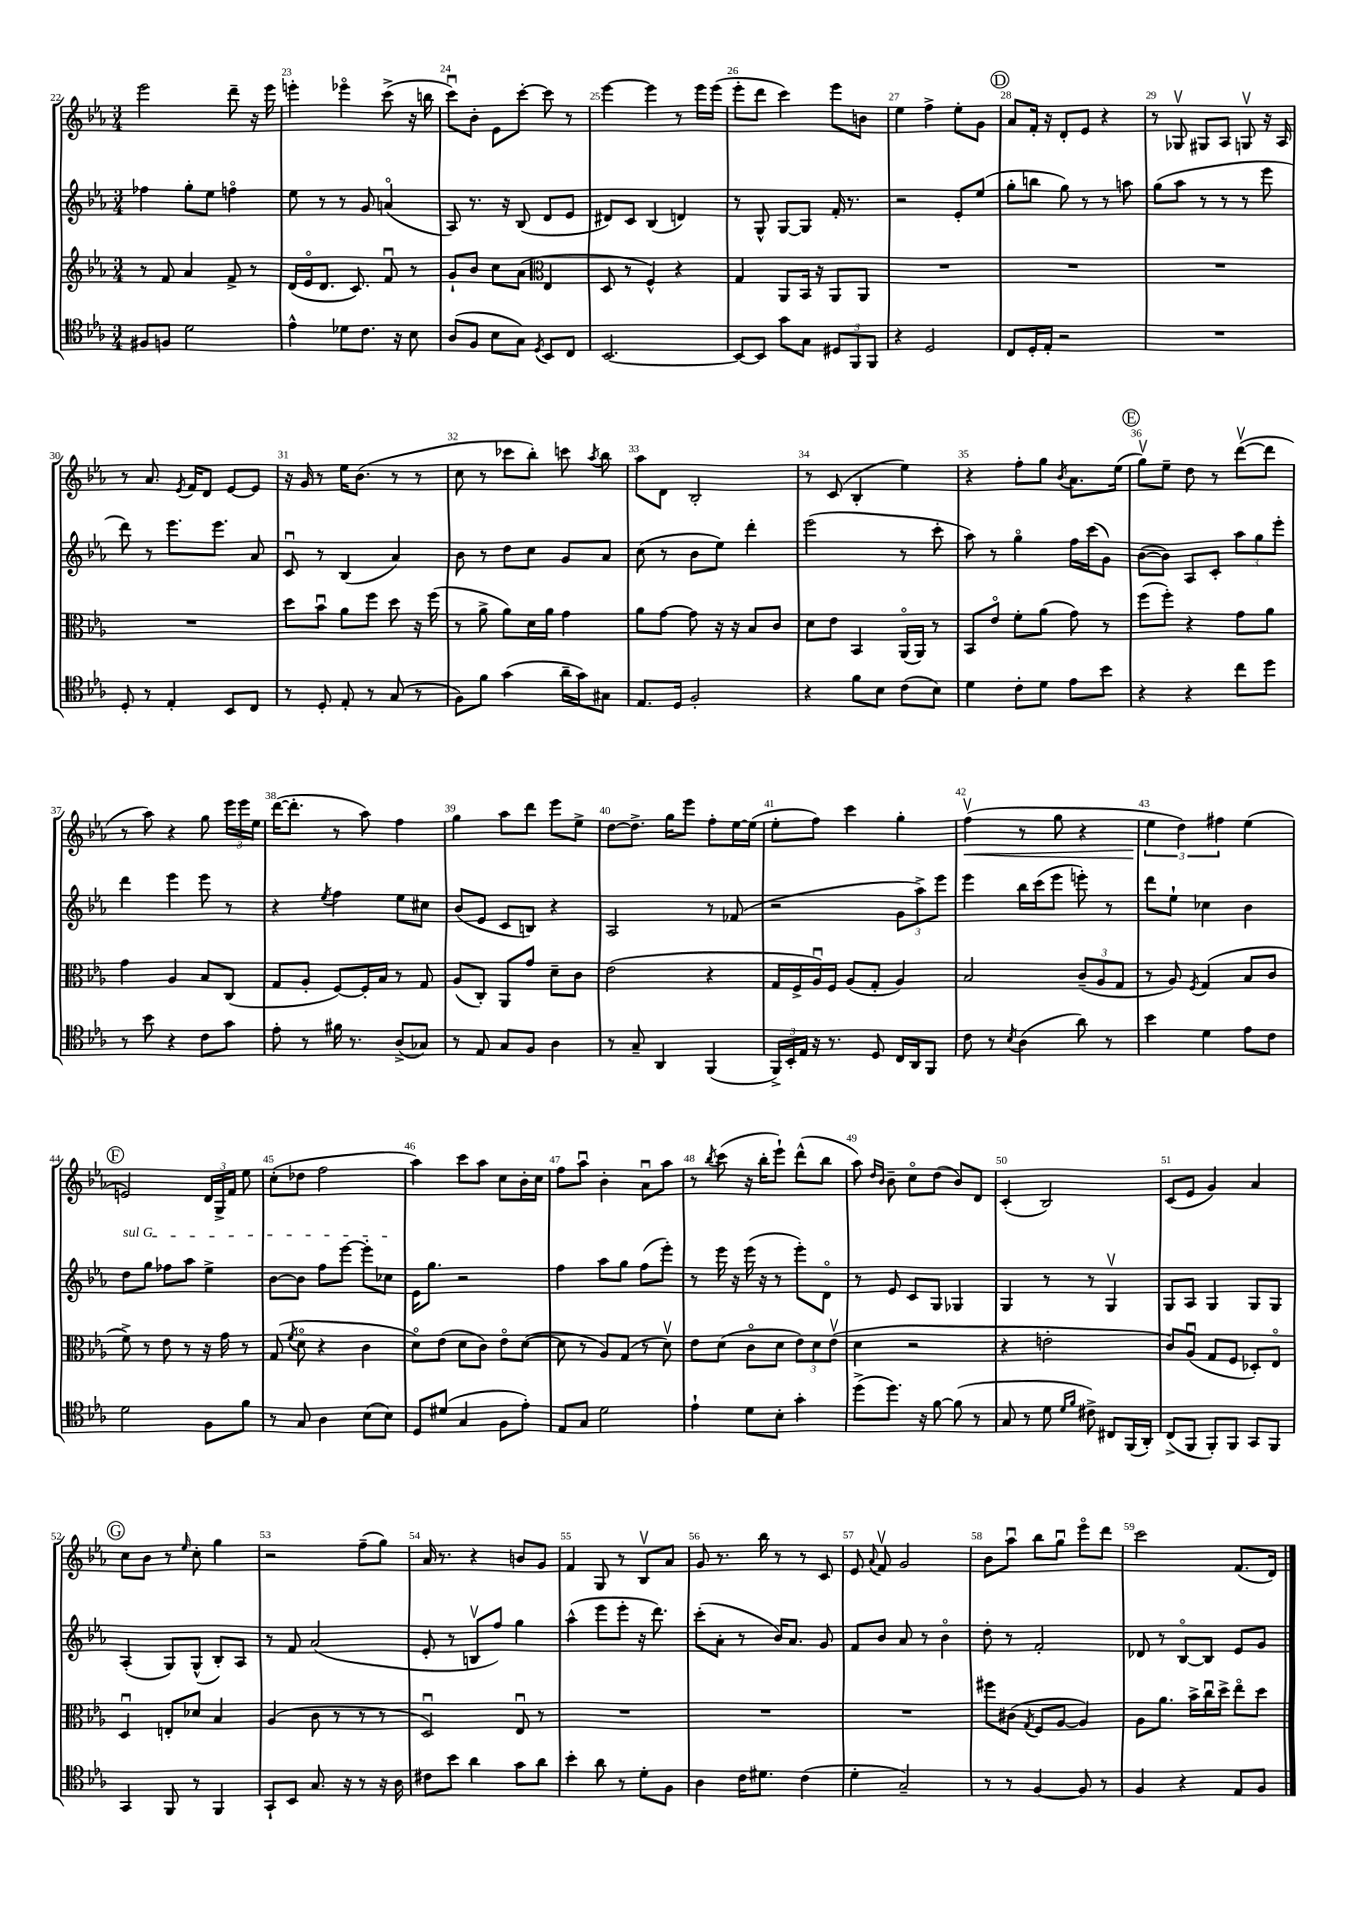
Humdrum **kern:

**kern	**kern	**kern	**kern
*staff4	*staff3	*staff2	*staff1
*clefC4	*clefG2	*clefG2	*clefG2
*k[b-e-a-]	*k[b-e-a-]	*k[b-e-a-]	*k[b-e-a-]
*M3/4	*M3/4	*M3/4	*M3/4
8F#	8r	4ff-	2eee-
8F	8f	.	.
2d	4a-	8gg'	.
.	.	8ee-	.
.	8f^	4ffo	8ddd~
.	8r	.	16r
.	.	.	16eee-
=	=	=	=
4e-^^	(16d	8ee-	4eee'
.	16e-o	.	.
.	8.d	8r	.
8d-	.	8r	4eee-o
.	8.c)	.	.
8.c	.	8g	.
.	8fu	(4ao	(8ccc^
16r	.	.	.
8B-	8r	.	16r
.	.	.	16bb
=	=	=	=
(8A-	8g`	8A-)	8cccu)
8F	8b-	8.r	8b-'
8B-	8cc	.	8e-
.	.	16r	.
8G)	(8a-	(8B-	[8ccc'
*	*clefC3	*	*
8qD	.	.	.
8BB-	4E-	8d	8ccc]
8C	.	8e-	8r
=	=	=	=
[2.BB-	8D	8d#)	[4eee-
.	8r	8c	.
.	4F^^)	(4B-	4eee-]
.	4r	4d)	8r
.	.	.	16eee-
.	.	.	(16eee-
=	=	=	=
8BB-_	4G	8r	8eee-'
8BB-]	.	8G^^	8ddd
8g	8AA-	[8G	4ccc)
8G	16BB-	8G]	.
.	16r	.	.
12D#	8AA-	16f'	8eee-
.	.	8.r	.
12FF	.	.	.
.	8AA-	.	8b
12FF	.	.	.
=	=	=	=
4r	2.r	2r	4ee-
2D	.	.	4ff^
.	.	8e-'	8ee-'
.	.	(8ee-	8g
=	=	=	=
8C	2.r	8gg'	8a-
16D'	.	8bb	16f'
16E-'	.	.	16r
2r	.	8gg)	8d'
.	.	8r	8e-
.	.	8r	4r
.	.	8aa	.
=	=	=	=
2.r	2.r	(8gg	8r
.	.	8aa-	8G-v
.	.	8r	8G#
.	.	8r	8A-
.	.	8r	8Gv
.	.	8eee-	16r
.	.	.	16A-
=	=	=	=
8D'	2.r	8ddd)	8r
8r	.	8r	8.a-
4E-'	.	8.eee-	.
.	.	.	8qe-
.	.	.	16f
.	.	.	8d
.	.	8.eee-	.
8BB-	.	.	[8e-
8C	.	8a-	8e-]
=	=	=	=
8r	8dd	8cu	16r
.	.	.	16g
8D'	8b-u	8r	8r
8E-'	8a-	(4B-	16ee-
.	.	.	(8.b-
8r	8ff	.	.
(8G	8dd	4a-)	8r
8r	16r	.	8r
.	(16ff	.	.
=	=	=	=
8F)	8r	8b-	8cc
8f	8a-^	8r	8r
(4g	8a-)	8dd	8ccc-
.	16d	8cc	8bb-')
.	16a-	.	.
16a-~	4g	8g	8ccc
16g)	.	.	.
.	.	.	8qaa-
8G#	.	8a-	8bb-
=	=	=	=
8.E-	8a-	(8cc	8aa-
.	[8g	8r	8d
16D	.	.	.
2F'	8g]	8b-	2B-'
.	16r	8ee-)	.
.	16r	.	.
.	8B-	4ddd'	.
.	8c	.	.
=	=	=	=
4r	8d	(2eee-	8r
.	8e-	.	(8c
8f	4BB-	.	4B-'
8B-	.	.	.
(8c	(16AA-o	8r	4ee-)
.	16AA-)	.	.
8B-)	8r	8ccc'	.
=	=	=	=
4d	8BB-	8aa-)	4r
.	8e-o	8r	.
8c'	8f'	4ggo	8ff'
8d	(8a-	.	8gg
.	.	.	8qb-
8e-	8g)	16ff	8.a-
.	.	(16ccc	.
8b-	8r	8g)	.
.	.	.	(16ee-
=	=	=	=
4r	(8ff	([8b-	8ggv)
.	8ff')	8b-])	8ee-~
4r	4r	8A-	8dd
.	.	8c'	8r
8cc	8g	12aa-	([8dddv
.	.	12gg	.
8dd	8a-	.	8ddd]
.	.	12eee-'	.
=	=	=	=
8r	4g	4ddd	8r
8b-	.	.	8aa-)
4r	4A-	4eee-	4r
8c	8B-	8eee-	8gg
8g	(8C	8r	24eee-
.	.	.	24eee-
.	.	.	24ee-
=	=	=	=
8e-'	8G	4r	([16ddd
.	.	.	8.ddd']
8r	8A-'	.	.
.	.	8qee-	.
16f#	[8F)	4ff	8r
8.r	.	.	.
.	16F']	.	8aa-)
.	16B-	.	.
(8A-^	8r	8ee-	4ff
8G-)	8G	8cc#	.
=	=	=	=
8r	(8A-	(8b-	4gg
8E-	8C')	8e-	.
8G	8AA-	8c	8aa-
8F	8g	8B)	8ddd
4A-	8d~	4r	8eee-
.	8c	.	8ee-^
=	=	=	=
8r	(2e-	2A-	[8dd
8G~	.	.	8.dd^]
4AA-	.	.	.
.	.	.	16gg
.	.	.	8eee-
(4FF	4r	8r	8ff'
.	.	(8f-	[16ee-
.	.	.	(16ee-]
=	=	=	=
24FF^)	16G	2r	8ee-'
24BB-'	.	.	.
.	16F^	.	.
24E-	.	.	.
16r	16A-u)	.	8ff)
8.r	16F	.	.
.	(8A-	.	4ccc
8D	8G'	.	.
16C	4A-)	12g	4gg'
16AA-	.	.	.
.	.	12aa-^)	.
8FF	.	.	.
.	.	12eee-	.
=	=	=	=
8c	2B-	4eee-	(4ffv
8r	.	.	.
8qB-	.	.	.
(4A-	.	16bb-	8r
.	.	(16ccc	.
.	.	8eee-	8gg
8a-)	(12c~	8eee')	4r
.	12A-	.	.
8r	.	8r	.
.	12G	.	.
=	=	=	=
4b-	8r	8ddd	6ee-
.	8A-)	8ee-`	.
.	.	.	6dd)
.	8qF	.	.
4d	(4G	4cc-	.
.	.	.	6ff#
8e-	8B-	4b-	(4ee-
8c	8c	.	.
=	=	=	=
2d	8f^)	8dd	2e)
.	8r	8gg	.
.	8e-	8ff-	.
.	8r	8aa-	.
8F	16r	4ee-^	24d
.	.	.	24G^
.	16g	.	.
.	.	.	24f
8f	8r	.	8ee-
=	=	=	=
8r	(8G	[8b-	(8cc'
.	8qf	.	.
8G	8do	8b-]	8dd-
4A-	4r	8ff	2ff
.	.	[8eee-	.
(8B-	4c	8eee-']	.
8B-)	.	8cc-	.
=	=	=	=
8D	8do)	16e-	4aa-)
.	.	8.gg	.
(8d#	(8e-	.	.
4G	8d	2r	8ccc
.	8c)	.	8aa-
8F	8e-o	.	8cc
8e-')	([8d	.	16b-'
.	.	.	16cc
=	=	=	=
8E-	8d]	4ff	8ff
8G	8r	.	8aa-u
2d	8A-)	8aa-	4b-'
.	(8G	8gg	.
.	8r	(8ff	8a-u
.	8dv)	8eee-')	8aa-
=	=	=	=
4e-`	8e-	8r	8r
.	.	.	8qbb-
.	(8d	16eee-	(8ccc
.	.	16r	.
8d	8co	(16eee-	16r
.	.	16r	16bb-'
8B-'	8d	8r	8eee-`)
4g'	12e-)	8eee-')	(8ddd^^
.	12d	.	.
.	.	8do	8bb-
.	(12e-v	.	.
=	=	=	=
(8dd^	4d	8r	8aa-)
.	.	.	16qqdd
.	.	.	16qqb-
8.dd)	.	8e-	8b-~
.	2r	8c	8cco
16r	.	.	.
[8f	.	8G	(8dd
(8f]	.	4G-	8b-)
8r	.	.	8d
=	=	=	=
8G	4r	4G	(4c'
8r	.	.	.
8d	2e'	8r	2B-)
16qqd	.	.	.
16qqf	.	.	.
8c#^)	.	8r	.
8C#	.	4Gv	.
(16FF	.	.	.
16AA-')	.	.	.
=	=	=	=
(8C^	8c)	8G	(8c
8FF	(8A-u	8A-	8e-
8FF')	8G	4G	4g)
8FF	8F	.	.
8GG	8D-')	8G	4a-
8FF	8E-o	8G	.
=	=	=	=
4GG	4Du	(4A-'	8cc
.	.	.	8b-
8FF	8E'	8G)	8r
.	.	.	16qqee-
8r	8d-	(8G^^	8cc'
4FF	4B-	8B-')	4gg
.	.	8A-	.
=	=	=	=
8GG`	(4A-	8r	2r
8BB-	.	8f	.
8.G	8c	(2a-	.
.	8r	.	.
16r	.	.	.
8r	8r	.	(8ff~
16r	8r	.	8gg)
16A-	.	.	.
=	=	=	=
8c#	2Du)	8e-'	16a-
.	.	.	8.r
8b-	.	8r	.
4a-	.	8Bv	4r
.	.	8ff)	.
8g	8E-u	4gg	8b
8a-	8r	.	8g
=	=	=	=
4b-'	2.r	(4aa-^^	4f
8a-	.	8eee-	8G
8r	.	8eee-'	8r
8d'	.	16r	8B-v
.	.	8.ddd)	.
8F	.	.	8a-
=	=	=	=
4A-	2.r	(8ccc'	8g
.	.	8a-'	8.r
16c	.	8r	.
8.d#	.	.	16bb-
.	.	16b-)	8r
.	.	8.a-	.
(4c	.	.	8r
.	.	8g	8c
=	=	=	=
4d'	2.r	8f	8e-
.	.	.	8qqa-
.	.	8b-	8fv
2G~)	.	8a-	2g
.	.	8r	.
.	.	4b-o	.
=	=	=	=
8r	8ff#	8dd'	8b-
8r	(8c#	8r	8aa-u
.	8qG	.	.
[4F	8F	2f'	8bb-
.	[8A-	.	8ggu
8F]	4A-])	.	8eee-o
8r	.	.	8ddd
=	=	=	=
4F	8A-	8d-	2ccc
.	8.a-	8r	.
4r	.	[8B-o	.
.	16b-^	.	.
.	16ccu	8B-]	.
.	16dd^	.	.
8E-	8ee-o	8e-	(8.f
8F	8dd	8g	.
.	.	.	16d)
==	==	==	==
*-	*-	*-	*-
